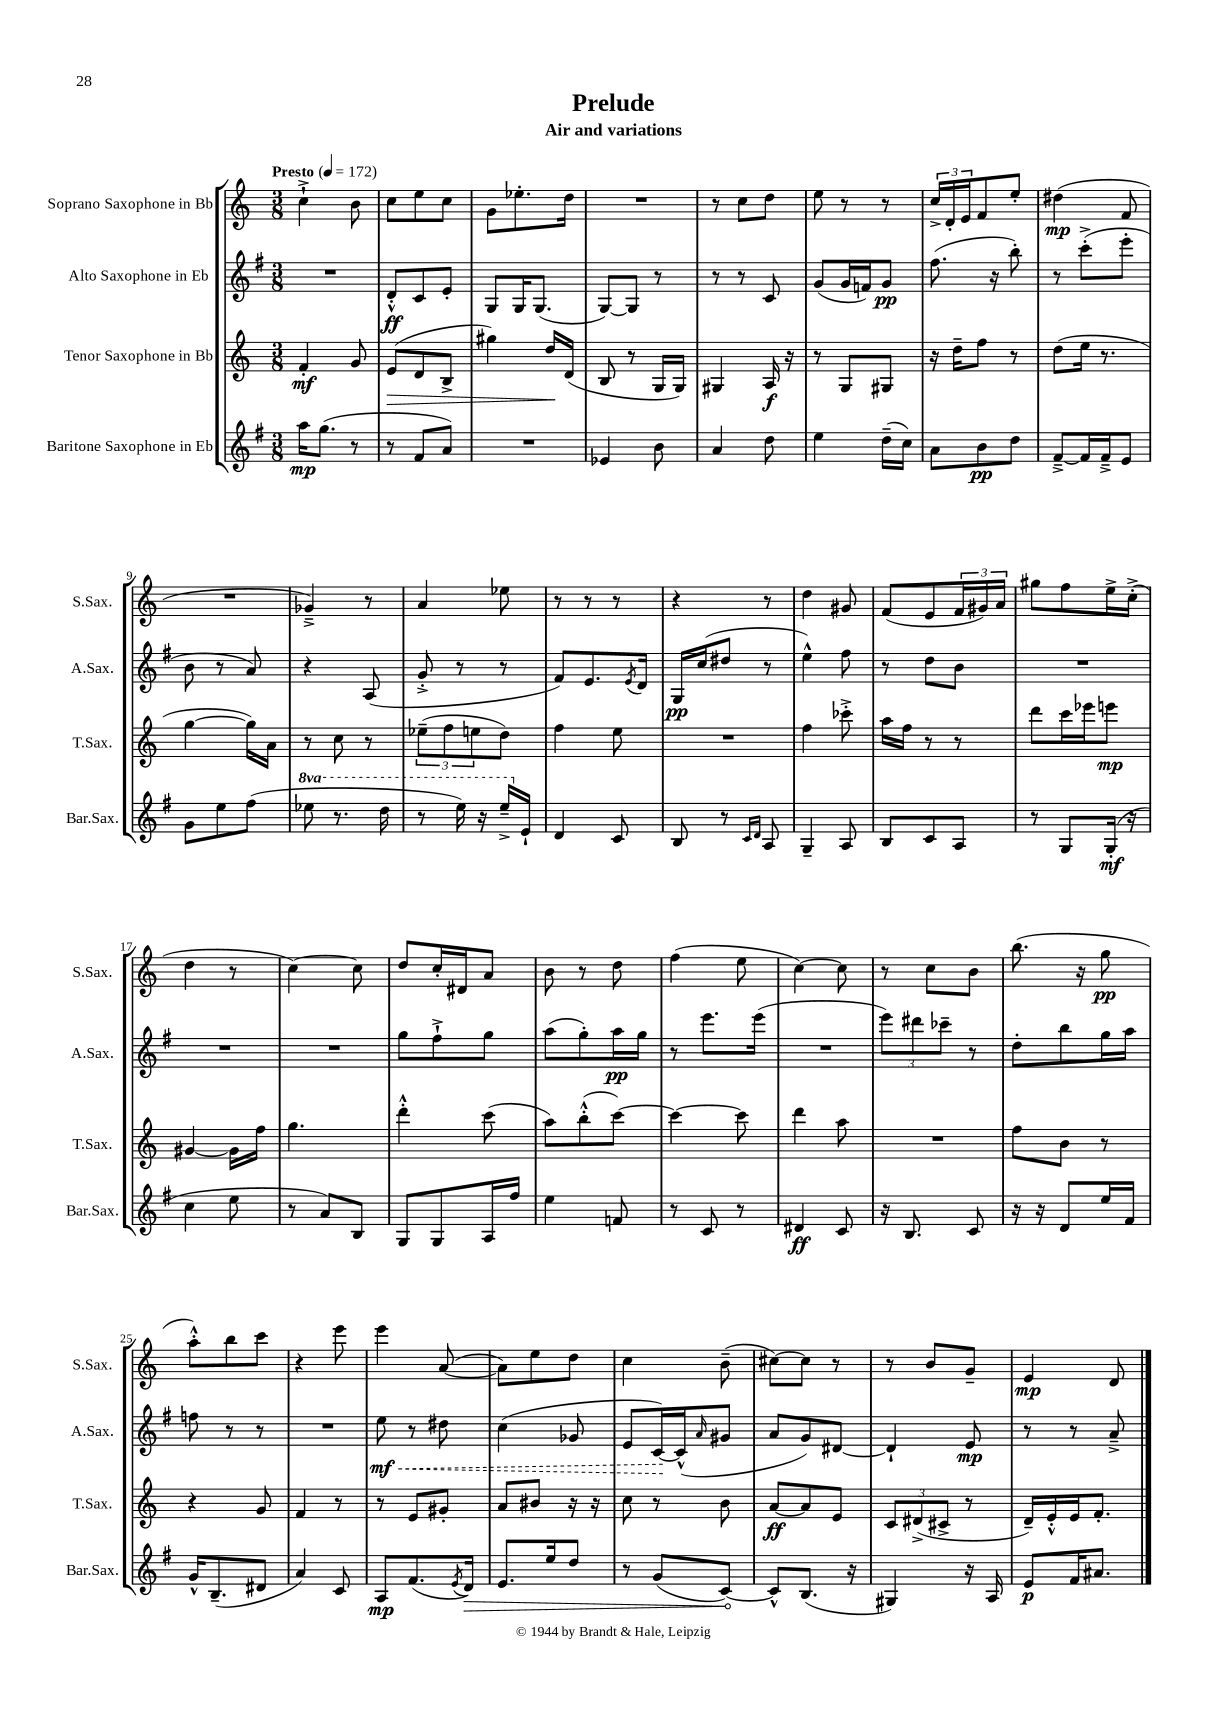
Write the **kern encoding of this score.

**kern	**dynam	**kern	**dynam	**kern	**dynam	**kern	**dynam
*part4	*part4	*part3	*part3	*part2	*part2	*part1	*part1
*staff4	*staff4	*staff3	*staff3	*staff2	*staff2	*staff1	*staff1
*I"Baritone Saxophone in Eb	*	*I"Tenor Saxophone in Bb	*	*I"Alto Saxophone in Eb	*	*I"Soprano Saxophone in Bb	*
*I'Bar.Sax.	*	*I'T.Sax.	*	*I'A.Sax.	*	*I'S.Sax.	*
*clefG2	*	*clefG2	*	*clefG2	*	*clefG2	*
*k[f#]	*	*k[]	*	*k[f#]	*	*k[]	*
*M3/8	*	*M3/8	*	*M3/8	*	*M3/8	*
*MM172	*	*MM172	*	*MM172	*	*MM172	*
=1	=1	=1	=1	=1	=1	=1	=1
!	!	!	!	!	!	!LO:TX:a:B:t=Presto	!
16aa\KL	mp	4f'/	mf	4.r	.	4cc`^\	.
(8.gg\J	.	.	.	.	.	.	.
8r	.	8g/	.	.	.	8b\	.
=2	=2	=2	=2	=2	=2	=2	=2
!	!	!	!LO:HP:b	!	!	!	!
8r	.	(8e/L	>	8d'^^/L	ff	8cc\L	.
8f#/L	.	8d/	.	8c/	.	8ee\	.
8a/J)	.	8B^/J	.	8e'/J	.	8cc\J	.
=3	=3	=3	=3	=3	=3	=3	=3
4.r	.	4gg#X\)	.	8G/L	.	8g\L	.
.	.	.	.	16G/K	.	8.ee-X'\	.
.	.	.	.	(8.G/J	.	.	.
.	.	16dd/LL	.	.	.	.	.
.	.	(16d/JJ	]	.	.	16dd\Jk	.
=4	=4	=4	=4	=4	=4	=4	=4
4e-X/	.	8B/	.	[8G/L)	.	4.r	.
.	.	8r	.	8G/J]	.	.	.
8b\	.	16G/LL	.	8r	.	.	.
.	.	16G/JJ)	.	.	.	.	.
=5	=5	=5	=5	=5	=5	=5	=5
4a/	.	4G#X/	.	8r	.	8r	.
.	.	.	.	8r	.	8cc\L	.
8dd\	.	16A/	f	8c/	.	8dd\J	.
.	.	16r	.	.	.	.	.
=6	=6	=6	=6	=6	=6	=6	=6
4ee\	.	8r	.	(8g/L	.	8ee\	.
.	.	8G/L	.	16g/L	.	8r	.
.	.	.	.	16fn/J)	.	.	.
(16dd~\LL	.	8G#X/J	.	8g/J	pp	8r	.
16cc\JJ)	.	.	.	.	.	.	.
=7	=7	=7	=7	=7	=7	=7	=7
8a\L	.	16r	.	(8.ff#\	.	24cc^/LL	.
.	.	.	.	.	.	24d'/	.
.	.	16dd~\KL	.	.	.	.	.
.	.	.	.	.	.	24e/J	.
8b\	pp	8ff\J	.	.	.	8f/	.
.	.	.	.	16r	.	.	.
8dd\J	.	8r	.	8bb'\)	.	8ee'/J	.
=8	=8	=8	=8	=8	=8	=8	=8
[8f#~^/L	.	(8dd\L	.	8r	.	(4dd#X\	mp
16f#/L]	.	16ee\Jk	.	(8ccc'^\L	.	.	.
16f#~^/J	.	8.r	.	.	.	.	.
8e/J	.	.	.	8eee'\J	.	8f/	.
!!LO:LB:g=z
=9	=9	=9	=9	=9	=9	=9	=9
8g\L	.	[4gg\	.	8b\	.	4.r	.
8ee\	.	.	.	8r	.	.	.
(8ff#\J	.	16gg\LL])	.	8a/)	.	.	.
.	.	16a\JJ	.	.	.	.	.
=10	=10	=10	=10	=10	=10	=10	=10
*8va	*	*	*	*	*	*	*
8eee-X\	.	8r	.	4r	.	4g-X~^/)	.
8.r	.	8cc\	.	.	.	.	.
.	.	8r	.	(8A/	.	8r	.
16ddd\	.	.	.	.	.	.	.
=11	=11	=11	=11	=11	=11	=11	=11
8r	.	(12ee-X~\L	.	8g'^/	.	4a/	.
.	.	12ff\	.	.	.	.	.
16eee\)	.	.	.	8r	.	.	.
.	.	12een\	.	.	.	.	.
16r	.	.	.	.	.	.	.
16eee~^/LL	.	8dd\J)	.	8r	.	8ee-X\	.
*X8va	*	*	*	*	*	*	*
16e`/JJ	.	.	.	.	.	.	.
=12	=12	=12	=12	=12	=12	=12	=12
4d/	.	4ff\	.	8f#/L)	.	8r	.
.	.	.	.	8.e/	.	8r	.
8c/	.	8ee\	.	.	.	8r	.
.	.	.	.	8qe/	.	.	.
.	.	.	.	16d/Jk	.	.	.
=13	=13	=13	=13	=13	=13	=13	=13
8B/	.	4.r	.	16G/LL	pp	4r	.
.	.	.	.	(16cc/J	.	.	.
8r	.	.	.	8dd#X/J	.	.	.
16qqc/LL	.	.	.	.	.	.	.
16qqd/JJ	.	.	.	.	.	.	.
8A/	.	.	.	8r	.	8r	.
=14	=14	=14	=14	=14	=14	=14	=14
4G~/	.	4ff\	.	4ee^^\)	.	4dd\	.
8A/	.	8ccc-X'^\	.	8ff#\	.	8g#X/	.
=15	=15	=15	=15	=15	=15	=15	=15
8B/L	.	16aa\LL	.	8r	.	(8f/L	.
.	.	16ff\JJ	.	.	.	.	.
8c/	.	8r	.	8dd\L	.	8e/	.
8A/J	.	8r	.	8b\J	.	24f/L	.
.	.	.	.	.	.	24g#X/)	.
.	.	.	.	.	.	24a/JJ	.
=16	=16	=16	=16	=16	=16	=16	=16
8r	.	8ddd\L	.	4.r	.	8gg#X\L	.
8G/L	.	16ccc\L	.	.	.	8ff\	.
.	.	16eee-X\J	.	.	.	.	.
(16G'/Jk	mf	8eeen\J	mp	.	.	16ee^\L	.
16r	.	.	.	.	.	(16cc'^\JJ	.
!!LO:LB:g=z
=17	=17	=17	=17	=17	=17	=17	=17
4cc\	.	[4g#X/	.	4.r	.	4dd\	.
8ee\	.	16g#\LL]	.	.	.	8r	.
.	.	16ff\JJ	.	.	.	.	.
=18	=18	=18	=18	=18	=18	=18	=18
8r	.	4.gg\	.	4.r	.	[4cc\)	.
8a/L)	.	.	.	.	.	.	.
8B/J	.	.	.	.	.	8cc\]	.
=19	=19	=19	=19	=19	=19	=19	=19
8G/L	.	4ddd'^^\	.	8gg\L	.	8dd/L	.
8G/	.	.	.	8ff#`^\	.	16cc'/L	.
.	.	.	.	.	.	16d#X/J	.
16A/L	.	(8ccc\	.	8gg\J	.	8a/J	.
16ff#/JJ	.	.	.	.	.	.	.
=20	=20	=20	=20	=20	=20	=20	=20
4ee\	.	8aa\L)	.	(8aa\L	.	8b\	.
.	.	(8bb'^^\	.	8gg'\)	.	8r	.
8fn/	.	[8ccc\J)	.	16aa\L	pp	8dd\	.
.	.	.	.	16gg\JJ	.	.	.
=21	=21	=21	=21	=21	=21	=21	=21
8r	.	4ccc\_	.	8r	.	(4ff\	.
8c/	.	.	.	8.eee\L	.	.	.
8r	.	8ccc\]	.	.	.	8ee\	.
.	.	.	.	(16eee\Jk	.	.	.
=22	=22	=22	=22	=22	=22	=22	=22
4d#X/	ff	4ddd\	.	4.r	.	[4cc\)	.
8c/	.	8aa\	.	.	.	8cc\]	.
=23	=23	=23	=23	=23	=23	=23	=23
16r	.	4.r	.	12eee\L)	.	8r	.
8.B/	.	.	.	.	.	.	.
.	.	.	.	12ddd#X\	.	.	.
.	.	.	.	.	.	8cc\L	.
.	.	.	.	12ccc-X~\J	.	.	.
8c/	.	.	.	8r	.	8b\J	.
=24	=24	=24	=24	=24	=24	=24	=24
16r	.	8ff\L	.	8dd'\L	.	(8.bb\	.
16r	.	.	.	.	.	.	.
8d/L	.	8b\J	.	8bb\	.	.	.
.	.	.	.	.	.	16r	.
16ee/L	.	8r	.	16gg\L	.	8gg\	pp
16f#/JJ	.	.	.	16aa\JJ	.	.	.
!!LO:LB:g=z
=25	=25	=25	=25	=25	=25	=25	=25
16g^^/KL	.	4r	.	8ffn\	.	8aa'^^\L)	.
(8.B~/	.	.	.	.	.	.	.
.	.	.	.	8r	.	8bb\	.
8d#X/J	.	8g/	.	8r	.	8ccc\J	.
=26	=26	=26	=26	=26	=26	=26	=26
4a/)	.	4f/	.	4.r	.	4r	.
8c/	.	8r	.	.	.	8eee\	.
=27	=27	=27	=27	=27	=27	=27	=27
!	!	!	!	!	!LO:HP:b	!	!
8A/L	mp	8r	.	8ee\	< mf	4eee\	.
(8.f#/	.	8e/L	.	8r	.	.	.
.	.	8g#X'/J	.	8dd#X\	.	([8a/	.
8qe/	.	.	.	.	.	.	.
!	!LO:HP:b	!	!	!	!	!	!
16d/Jk)	>	.	.	.	.	.	.
=28	=28	=28	=28	=28	=28	=28	=28
8.e/L	.	8a/L	.	(4cc\	.	8a\L])	.
.	.	8b#X/J	.	.	.	8ee\	.
16ee/k	.	.	.	.	.	.	.
8dd/J	.	16r	.	8g-X/	.	8dd\J	.
.	.	16r	.	.	.	.	.
=29	=29	=29	=29	=29	=29	=29	=29
8r	.	8cc\	.	8e/L	.	4cc\	.
(8g/L	.	8r	.	[16c/L)	.	.	.
.	.	.	.	(16c^^/J]	[	.	.
.	.	.	.	16qqa/	.	.	.
[8c/J)	.	8b\	.	8g#X/J	.	(8b~\	.
.	]	.	.	.	.	.	.
=30	=30	=30	=30	=30	=30	=30	=30
8c^^/L]	.	[8a/L	ff	8a/L	.	[8cc#X\L)	.
(8.B/J	.	8a/]	.	8g/)	.	8cc#\J]	.
.	.	8e/J	.	[8d#X/J	.	8r	.
16r	.	.	.	.	.	.	.
=31	=31	=31	=31	=31	=31	=31	=31
4G#X/)	.	12c/L	.	4d#`/]	.	8r	.
.	.	(12d#X^/	.	.	.	.	.
.	.	.	.	.	.	8b/L	.
.	.	12c#X^/J	.	.	.	.	.
16r	.	8r	.	8e/	mp	8g~/J	.
16A/	.	.	.	.	.	.	.
=32	=32	=32	=32	=32	=32	=32	=32
8e/L	p	16d~/LL)	.	8r	.	4e/	mp
.	.	16e'^^/	.	.	.	.	.
16f#/K	.	16e/J	.	8r	.	.	.
8.a#X/J	.	8.f'/J	.	.	.	.	.
.	.	.	.	8a~^/	.	8d/	.
==	==	==	==	==	==	==	==
*-	*-	*-	*-	*-	*-	*-	*-
